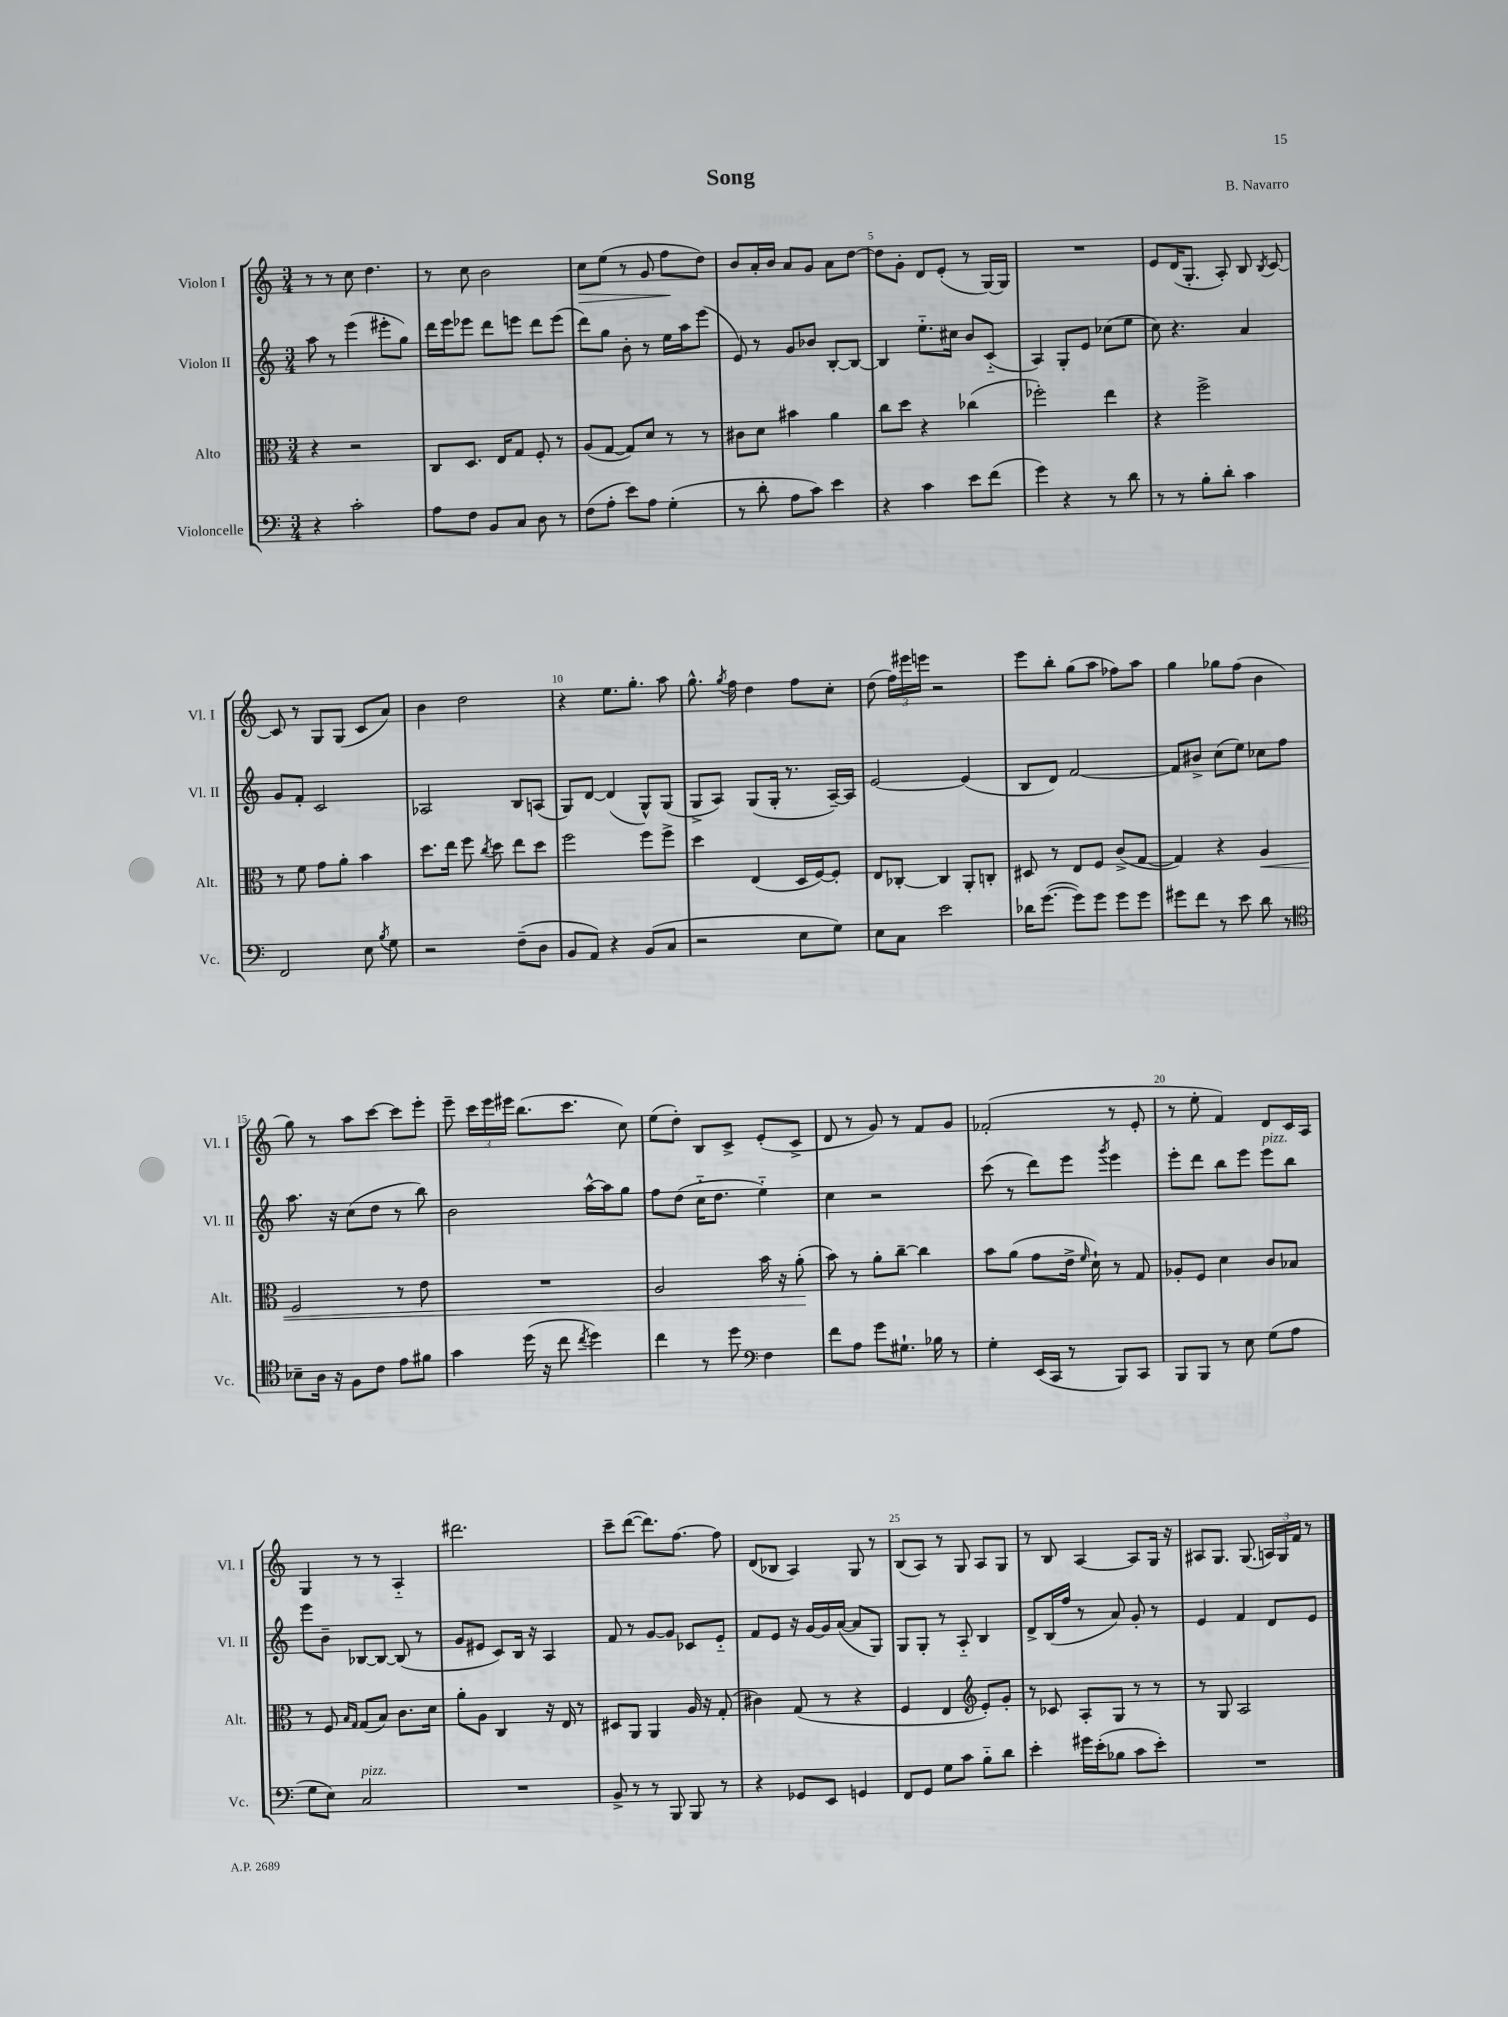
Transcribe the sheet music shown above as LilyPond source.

\header { title = "Song" composer = "B. Navarro" }
<<
\new StaffGroup <<
\new Staff = "s0" \with { instrumentName = "Violon I" shortInstrumentName = "Vl. I" } {
    \clef treble \key c \major \numericTimeSignature \time 3/4
    \autoBeamOff r8 r8 c''8 d''4. |
    r8 c''8 b'2 |
    c''8[\> e''8]( r8 g'8 f''8[\! d''8]) |
    b'8[ a'16-. b'16] a'8[ g'8] a'8[ d''8]~ |
    d''8[ g'8]-. d'8[ e'8]-.( r8 g16[~) g16] |
    R2. |
    e'8[ d'16( g8.]-. a8-.) b8 \acciaccatura { b8 } c'8~ |
    c'8 r8 g8[ g8]( c'8[ a'8]) |
    b'4 d''2 |
    r4 e''8.[ g''8.]-. a''8 |
    g''8.-^ \acciaccatura { g''8 } f''16 d''4 f''8[ c''8]-. |
    d''8( \tuplet 3/2 { f''16[) eis'''16 e'''16] } r2 |
    e'''8[ b''8]-. g''8[( a''8] fes''8[) a''8] |
    g''4 ges''8[ f''8]( b'4 |
    g''8) r8 a''8[ c'''8]~ c'''8[ e'''8]-. |
    e'''8-- \tuplet 3/2 { c'''16[ e'''16 eis'''16] } b''8.[( c'''8.] c''8) |
    e''8[( d''8]-.) b8[ c'8]-> e'8[-.( c'8]-> |
    d'8 r8 g'8) r8 f'8[ g'8] |
    fes'2-.( r8 e'8-. |
    r8 e''8-. f'4) d'8[ c'16 a16] |
    g4 r8 r8 a4-_ |
    dis'''2. |
    c'''8[-- d'''8]~( d'''8.[) f''8.]~ f''8 |
    d'8[( bes8] a4) g8 r8 |
    b8[( a8]) r8 g8 a8[ g8] |
    r8 b8 a4~ a8[ g16] r16 |
    ais8[ g8.] g8.( \tuplet 3/2 { a16[) g16 f'16] } r8 \bar "|." |
}
\new Staff = "s1" \with { instrumentName = "Violon II" shortInstrumentName = "Vl. II" } {
    \clef treble \key c \major \numericTimeSignature \time 3/4
    \autoBeamOff a''8 r8 e'''4( eis'''8[-. g''8]) |
    d'''16[ e'''16 ees'''8] d'''8[ e'''8] d'''8[ e'''8]( |
    d'''8[) g''8] b'8-. r8 e''16[ a''16 e'''8]( |
    e'8) r8 g'8[ bes'8] b8[~-. b8]~ |
    b4 e''8.[-_ cis''16] b'8[ c'8]-_( |
    a4) g8[-. e'8] ces''8[( e''8] |
    c''8) r4. a'4 |
    g'8[ f'8]-. c'2 |
    aes2 b8[ a8]( |
    g8[) d'8]~ d'4( g8[-^) g8]( |
    g8[-> a8]) g8[( g16]-. r8. a16[~--) a16] |
    e'2~ e'4( |
    b8[ d'8]) f'2~ |
    f'8[ bis'8]-> c''8[( e''8]) ces''8[ f''8] |
    a''8. r16 c''8[( d''8] r8 b''8) |
    b'2 a''16[~-^ a''16 g''8] |
    f''8[ d''8]( c''16[-_ d''8.] e''4-_) |
    c''4 r2 |
    c'''8( r8 d'''8[) e'''8] \acciaccatura { g'''8 } e'''4 |
    e'''8[-. d'''8] b''8[ e'''8] e'''8[^\markup { \italic "pizz." } b''8] |
    e'''8[ b'8]-- bes8[~ bes8]~ bes8( r8 |
    g'8[ eis'8] c'8[) b16] r16 a4 |
    f'8 r8 g'8[~ g'8] ces'8[ e'8]-_ |
    f'8[ e'8] r16 g'16[~ g'16 a'16]~( a'8[ g8]) |
    g8[ g8]-. r8 a8-_ b4 |
    d'8[-> b16( f''16] r8 a'8) g'8-. r8 |
    e'4 f'4 d'8[ e'8] \bar "|." |
}
\new Staff = "s2" \with { instrumentName = "Alto" shortInstrumentName = "Alt." } {
    \clef alto \key c \major \numericTimeSignature \time 3/4
    \autoBeamOff r4 r2 |
    c8[ d8.] e16[ g8] f8-. r8 |
    a8[( g8]~ g8[) d'8] r8 r8 |
    cis'8[ d'8] bis'4 a'4 |
    c''8[ d''8] r4 ces''4( |
    fes''2-.) e''4 |
    r4 f''2-> |
    r8 f'8 g'8[ a'8]-. b'4 |
    d''8.[ e''16] f''8 \acciaccatura { c''8 } d''8 e''8[ d''8] |
    f''2 f''8[ f''8]-> |
    d''4 e4( d16[ f16~) f8]-. |
    e8[ ces8]~-. ces4 a,8[-. c8]-. |
    dis8 r8 e8[ f8] c'8[->( g8]~ |
    g4) r4 a4\< |
    f2 r8 e'8 |
    R2. |
    a2 b'16 r16 a'8-.\!( |
    b'8) r8 a'8[-. c''8]~-- c''4 |
    b'8[ a'8]( g'8[ e'16]-> \grace { f'16 } d'16-!) r8 g8 |
    aes8[-. f8] d'4 c'8[ bes8] |
    r8 f8 \grace { b16[ g16] } g8[( b8]) c'8.[ d'16] |
    a'8[-. a8] c4 r16 e16 r8 |
    dis8[ a,8] a,4 a16 r16 g8-.( |
    cis'4) g8( r8 r4 |
    f4 e4 \clef treble e'8[-.) g'8]-. |
    r8 ces'8 a8[-. g8] r8 r8 |
    r8 g8 a2 \bar "|." |
}
\new Staff = "s3" \with { instrumentName = "Violoncelle" shortInstrumentName = "Vc." } {
    \clef bass \key c \major \numericTimeSignature \time 3/4
    \autoBeamOff r4 c'2-. |
    a8[ f8] b,8[ c8] d8 r8 |
    f8[( a8]-. e'8[) a8] g4-.( |
    r8 d'8-. a8[ c'8]) e'4 |
    r4 c'4 e'8[ f'8]( |
    g'4) r4 r8 d'8 |
    r8 r8 b8[-. d'8]-. c'4 |
    f,2 e8 \acciaccatura { b8 } g8 |
    r2 f8[--( d8] |
    b,8[ a,8]) r4 b,8[( c8] |
    r2 e8[ g8]) |
    e8[ c8] e'2 |
    des'16[ g'8.]~( g'8[) g'8] g'8[ g'8] |
    gis'8[ f'8] r8 e'8 d'8 r8 |
    \clef tenor bes8[-- a16] r16 f8[ c'8] e'8[ fis'8] |
    g'4 d''16( r16 c''8 \acciaccatura { c''8 } d''4) |
    c''4 r8 d''8 \clef bass f4 |
    f'8[ a8] g'8[ gis8.]-! bes16 r8 |
    g4-. e,16[( c,16] r8 b,,8[) c,8] |
    b,,8[ b,,8] r8 e8 g8[( a8] |
    g8[ e8]) c2^\markup { \italic "pizz." } |
    R2. |
    b,8-> r8 r8 b,,8 b,,8 r8 |
    r4 ges,8[ e,8] g,4 |
    f,8[ g,8] g8[ c'8] b8[-_ d'8] |
    e'4-. gis'16[ e'16-.( bes8] c'8[ e'8]-.) |
    R2. \bar "|." |
}
>>
>>
\layout { \context { \Score \override BarNumber.break-visibility = ##(#f #t #t) barNumberVisibility = #(every-nth-bar-number-visible 5) } }
